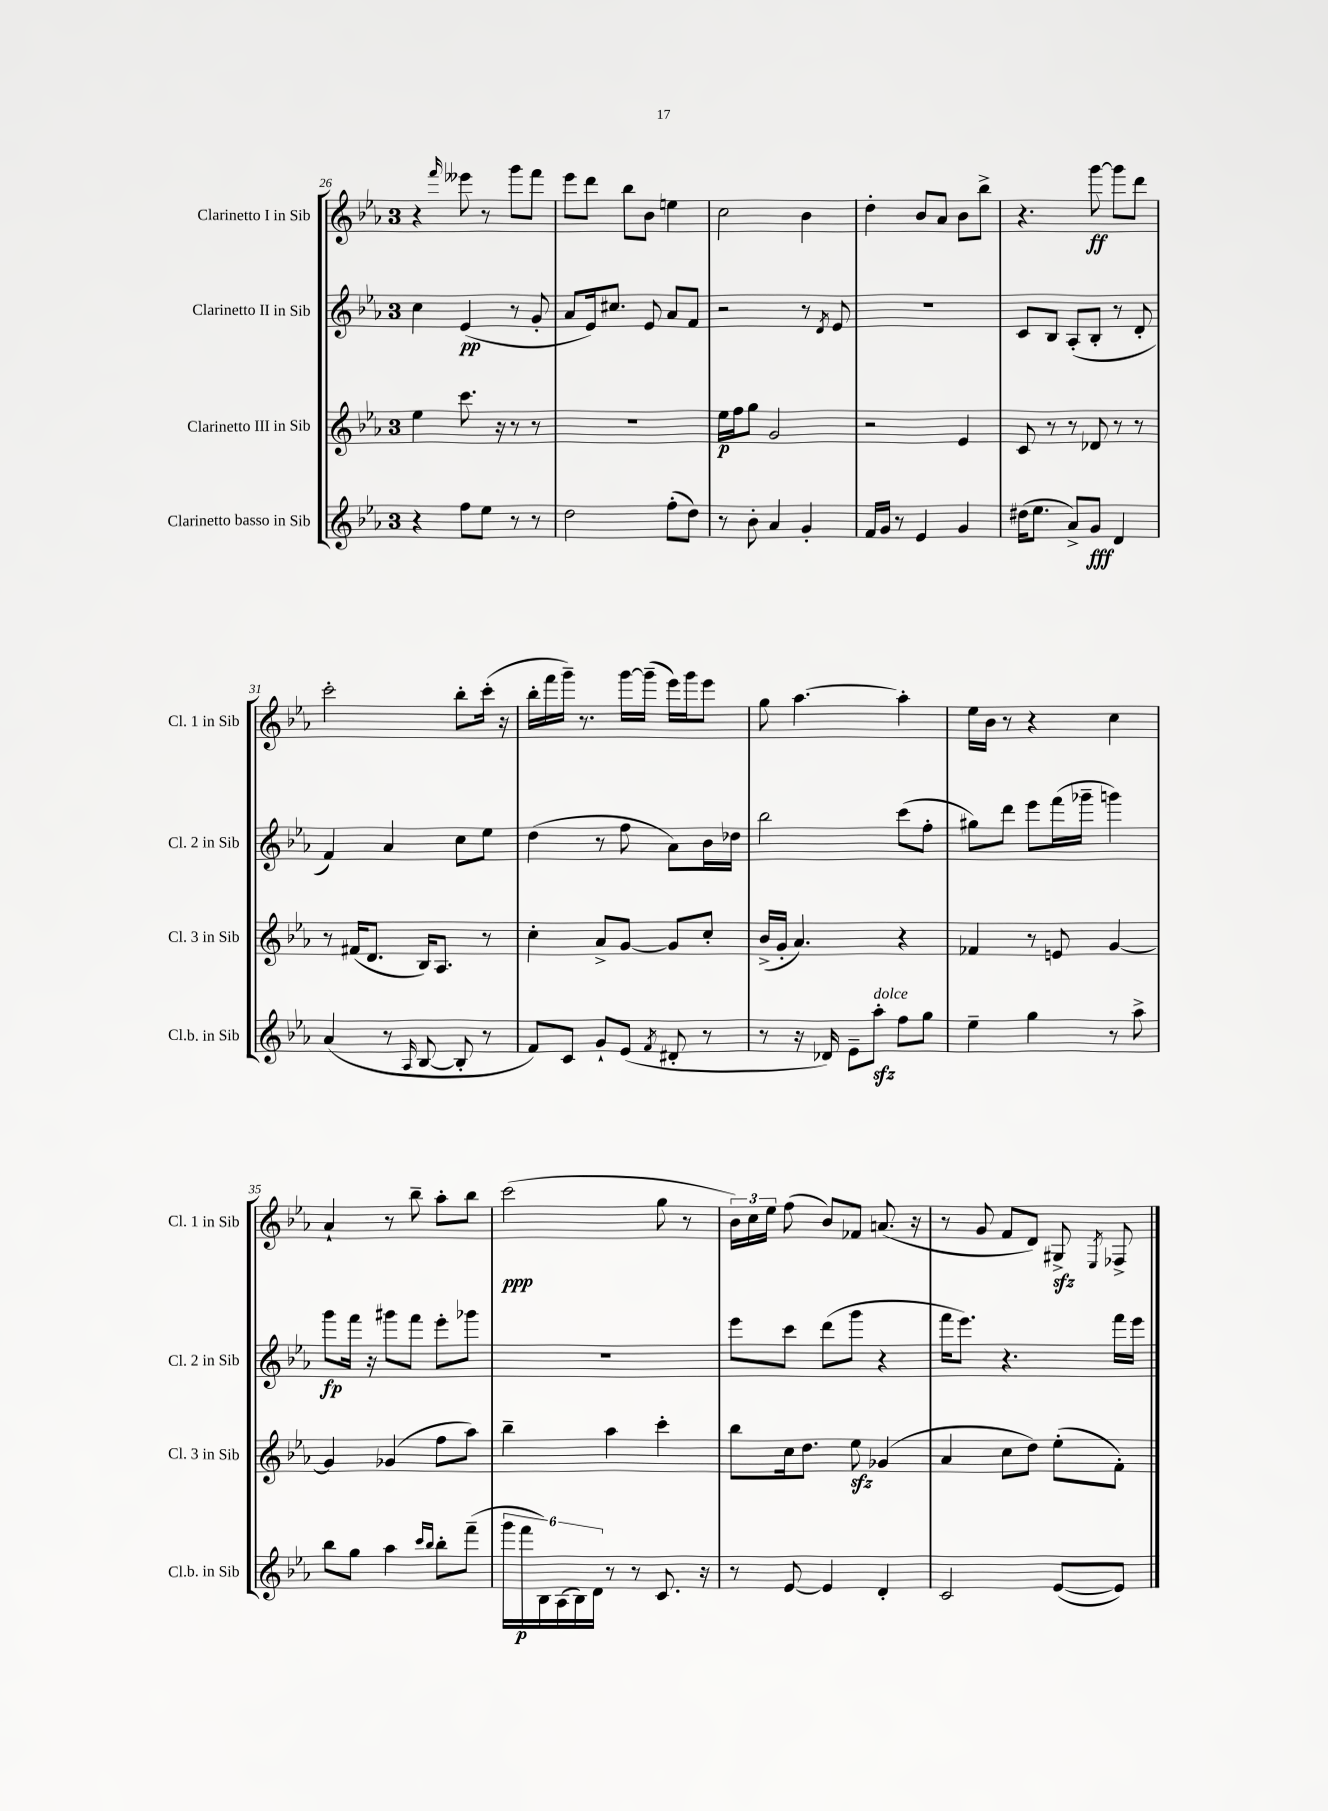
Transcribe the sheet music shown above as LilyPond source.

<<
\new StaffGroup <<
\new Staff = "s0" \with { instrumentName = "Clarinetto I in Sib" shortInstrumentName = "Cl. 1 in Sib" } {
    \clef treble \key ees \major \once \override Staff.TimeSignature.style = #'single-digit \time 3/4
    \autoBeamOff r4 \grace { f'''16 } eeses'''8 r8 g'''8[ f'''8] |
    ees'''8[ d'''8] bes''8[ bes'8] e''4 |
    c''2 bes'4 |
    d''4-. bes'8[ aes'8] bes'8[ bes''8]-> |
    r4. g'''8~\ff g'''8[ d'''8] |
    c'''2-. bes''8[-. c'''16]-.( r16 |
    bes''16[-. f'''16 g'''16]--) r8. g'''16[~ g'''16]--( ees'''16[) g'''16 ees'''8] |
    g''8 aes''4.~ aes''4-. |
    ees''16[ bes'16] r8 r4 c''4 |
    aes'4-! r8 bes''8-- aes''8[-. bes''8] |
    c'''2\ppp( g''8 r8 |
    \tuplet 3/2 { bes'16[) c''16 ees''16] } f''8( bes'8[) fes'8] a'8.( r16 |
    r8 g'8 f'8[ d'8]) gis8->\sfz \acciaccatura { ees8 } fes8-> \bar "|." |
}
\new Staff = "s1" \with { instrumentName = "Clarinetto II in Sib" shortInstrumentName = "Cl. 2 in Sib" } {
    \clef treble \key ees \major \once \override Staff.TimeSignature.style = #'single-digit \time 3/4
    \autoBeamOff c''4 ees'4\pp( r8 g'8-. |
    aes'8[ ees'16) cis''8.] ees'8 aes'8[ f'8] |
    r2 r8 \acciaccatura { d'8 } ees'8 |
    R2. |
    c'8[ bes8] aes8[-.( bes8]-. r8 d'8-. |
    f'4) aes'4 c''8[ ees''8] |
    d''4( r8 f''8 aes'8[) bes'16 des''16] |
    bes''2 c'''8[( f''8]-. |
    gis''8[) d'''8] ees'''8[ f'''16( ges'''16]-- g'''4) |
    g'''8[\fp f'''16] r16 gis'''8[ f'''8] ees'''8[-. ges'''8] |
    R2. |
    ees'''8[ c'''8] d'''8[( g'''8] r4 |
    f'''16[ ees'''8.]) r4. f'''16[ ees'''16] \bar "|." |
}
\new Staff = "s2" \with { instrumentName = "Clarinetto III in Sib" shortInstrumentName = "Cl. 3 in Sib" } {
    \clef treble \key ees \major \once \override Staff.TimeSignature.style = #'single-digit \time 3/4
    \autoBeamOff ees''4 c'''8. r16 r8 r8 |
    R2. |
    ees''16[\p f''16 g''8] g'2 |
    r2 ees'4 |
    c'8 r8 r8 des'8 r8 r8 |
    r8 fis'16[( d'8.] bes16[) aes8.] r8 |
    c''4-. aes'8[-> g'8]~ g'8[ c''8]-. |
    bes'16[->( g'16]-. aes'4.) r4 |
    fes'4 r8 e'8 g'4~ |
    g'4 ges'4( f''8[ aes''8]) |
    bes''4-- aes''4 c'''4-. |
    bes''8[ c''16 d''8.] ees''8\sfz ges'4( |
    aes'4 c''8[ d''8]) ees''8[-.( f'8]-.) \bar "|." |
}
\new Staff = "s3" \with { instrumentName = "Clarinetto basso in Sib" shortInstrumentName = "Cl.b. in Sib" } {
    \clef treble \key ees \major \once \override Staff.TimeSignature.style = #'single-digit \time 3/4
    \autoBeamOff r4 f''8[ ees''8] r8 r8 |
    d''2 f''8[-.( d''8]) |
    r8 bes'8-. aes'4 g'4-. |
    f'16[ g'16] r8 ees'4 g'4 |
    dis''16[( ees''8.] aes'8[->) g'8]\fff d'4 |
    aes'4( r8 \grace { aes16 } bes8~ bes8-. r8 |
    f'8[) c'8] g'8[-! ees'8]( \acciaccatura { f'8 } dis'8-. r8 |
    r8 r16 des'16) ees'8[-- aes''8]-.\sfz^\markup { \italic "dolce" } f''8[ g''8] |
    ees''4-- g''4 r8 aes''8-> |
    bes''8[ g''8] aes''4 \grace { c'''16[ bes''16] } bes''8[-. f'''8]--( |
    \tuplet 6/4 { g'''16[ f'''16\p bes16) aes16( bes16) d'16] } r8 r8 c'8. r16 |
    r8 ees'8~ ees'4 d'4-. |
    c'2 ees'8[~( ees'8]) \bar "|." |
}
>>
>>
\layout { \context { \Score currentBarNumber = #26 } }
